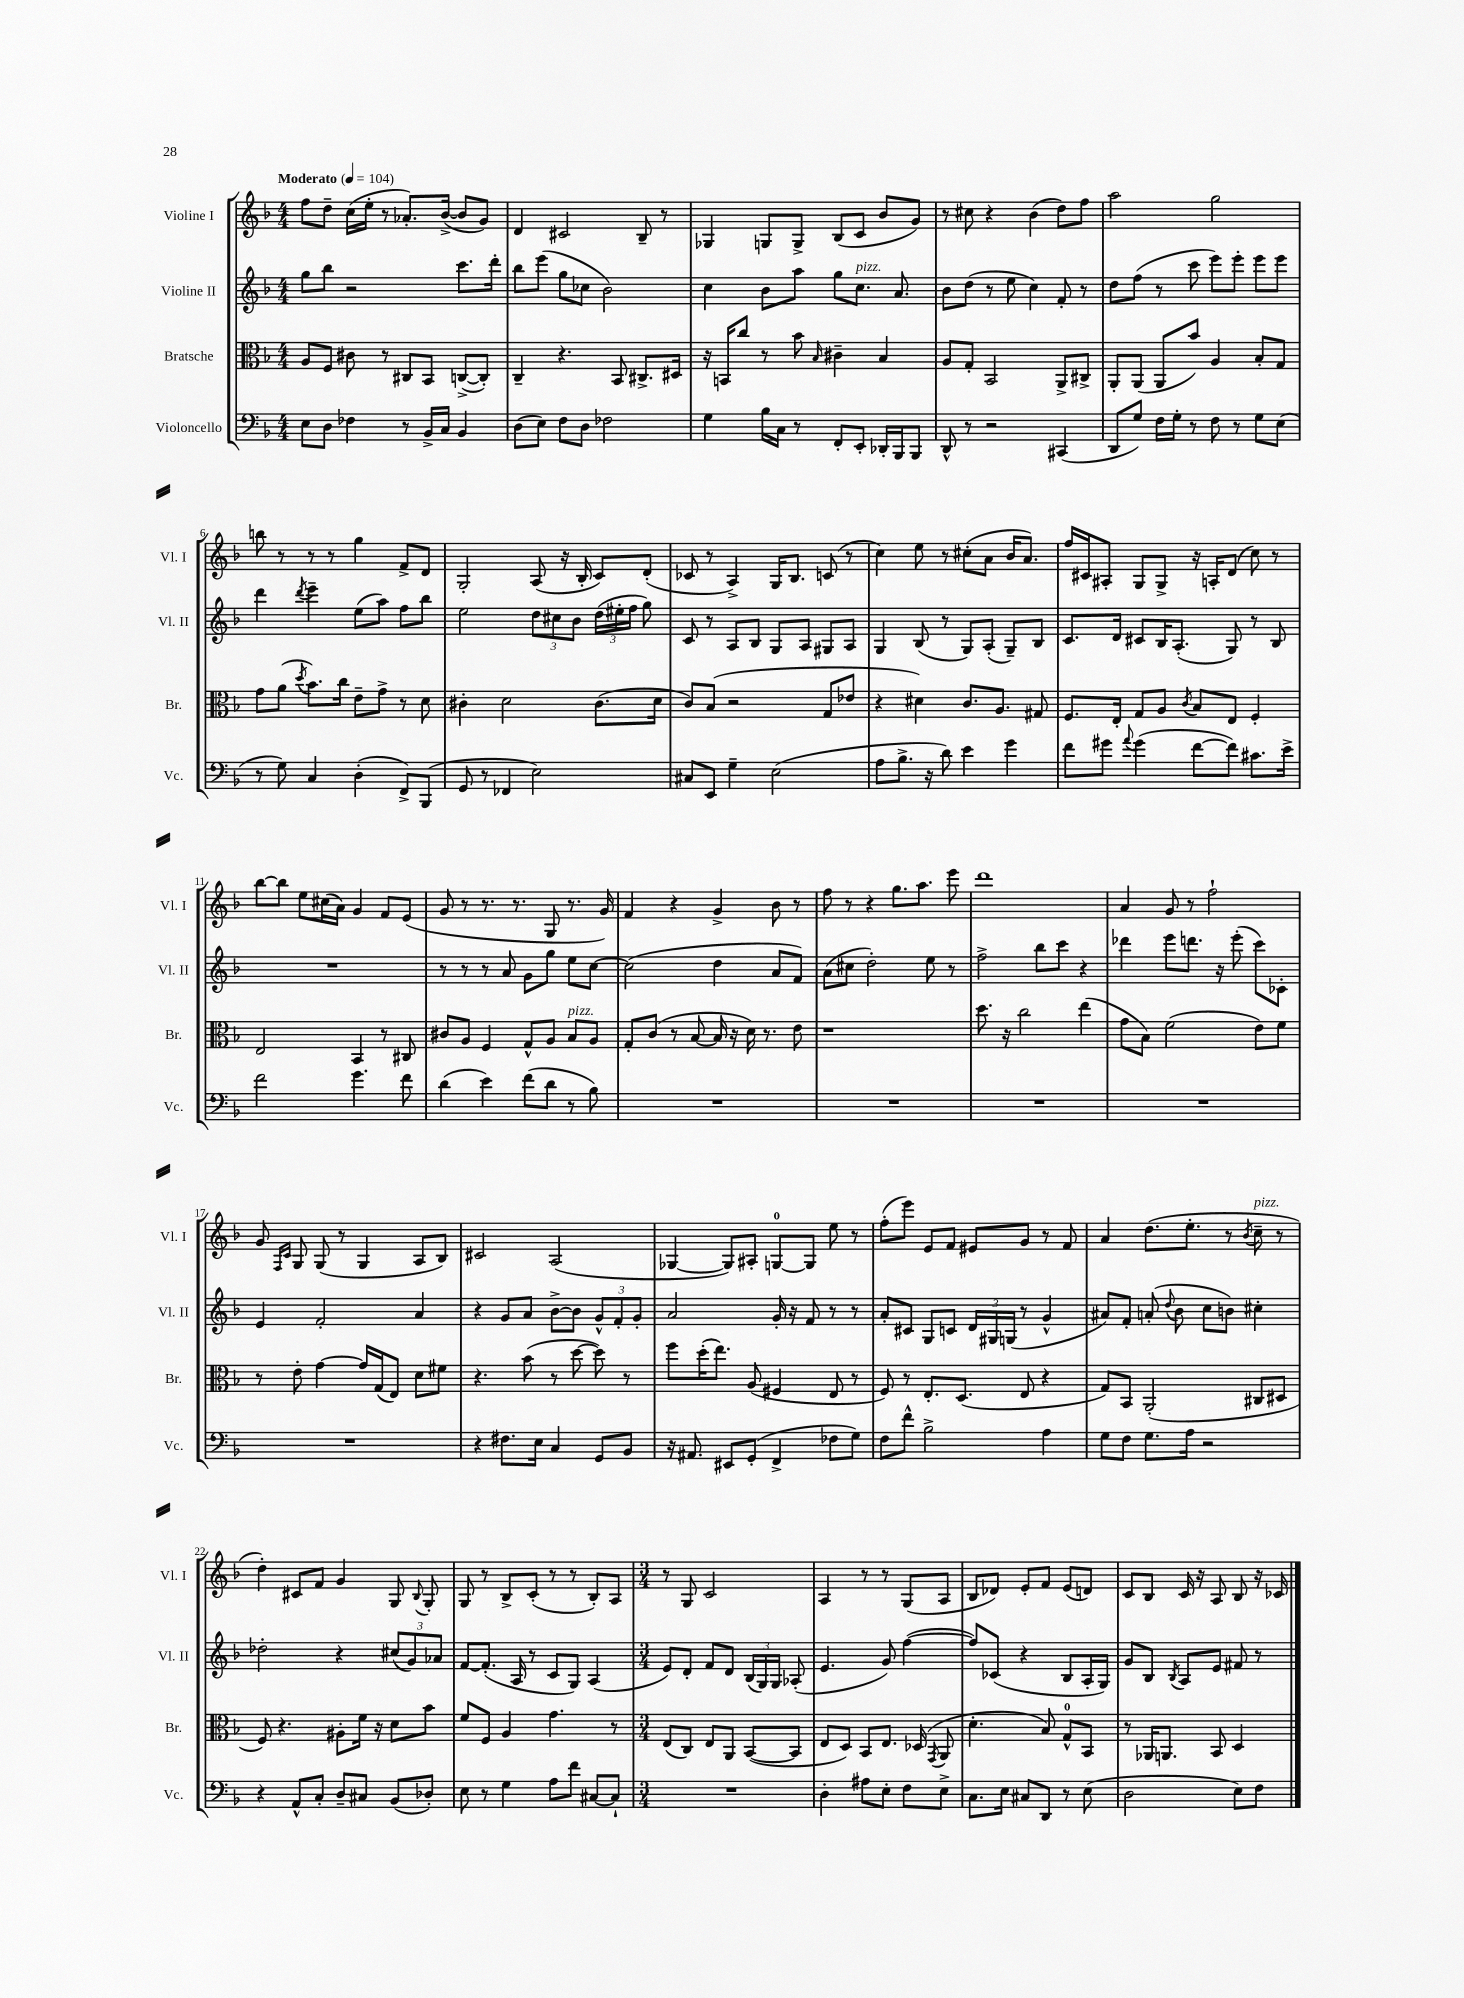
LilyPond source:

<<
\new StaffGroup <<
\new Staff = "s0" \with { instrumentName = "Violine I" shortInstrumentName = "Vl. I" } {
    \clef treble \key f \major \numericTimeSignature \time 4/4 \tempo "Moderato" 4 = 104
    \autoBeamOff f''8[ d''8]-- c''16[( e''16]-. r8 aes'8.[-.) bes'16]~->( bes'8[ g'8]) |
    d'4 cis'2 bes8-- r8 |
    ges4 g8[ g8]-> bes8[( c'8] bes'8[ g'8]) |
    r8 cis''8 r4 bes'4( d''8[) f''8] |
    a''2 g''2 |
    b''8 r8 r8 r8 g''4 f'8[-> d'8] |
    g2-. a8( r16 bes16-. c'8[) d'8]-.( |
    ces'8 r8 a4->) g16[ bes8.] c'8( r8 |
    c''4) e''8 r8 cis''8[-.( a'8] bes'16[ a'8.]) |
    f''16[ cis'16 ais8]-. g8[ g8]-> r16 a16[-. d'8]( c''8) r8 |
    bes''8[~ bes''8] e''8[ cis''16( a'16]) g'4 f'8[ e'8]( |
    g'8 r8 r8. r8. g8 r8. g'16) |
    f'4 r4 g'4-> bes'8 r8 |
    f''8 r8 r4 g''8.[ a''8.] e'''8 |
    d'''1 |
    a'4 g'8 r8 f''2-! |
    g'8 \grace { f16[ c'16] } g8 g8( r8 g4 a8[ bes8]) |
    cis'2 a2( |
    ges4~ ges8[) ais8]-. g8[-0~ g8] e''8 r8 |
    f''8[-.( e'''8]) e'8[ f'8] eis'8[ g'8] r8 f'8 |
    a'4 d''8.[( e''8.]-. r8 \acciaccatura { bes'8 } c''8--^\markup { \italic "pizz." } r8 |
    d''4-.) cis'8[ f'8] g'4 g8 \appoggiatura { bes8 } g8-. |
    g8 r8 bes8[-> c'8]-.( r8 r8 bes8[-.) a8] |
    \numericTimeSignature \time 3/4 r8 g8 c'2 |
    a4 r8 r8 g8[( a8] |
    bes8[ des'8]) e'8[-. f'8] e'8[( d'8]) |
    c'8[ bes8] c'16 r16 a8 bes8 r16 ces'16 \bar "|." |
}
\new Staff = "s1" \with { instrumentName = "Violine II" shortInstrumentName = "Vl. II" } {
    \clef treble \key f \major \numericTimeSignature \time 4/4
    \autoBeamOff g''8[ bes''8] r2 c'''8.[ d'''16]-. |
    bes''8[ e'''8]( g''8[ ces''8] bes'2) |
    c''4 bes'8[ a''8] g''8[ c''8.]^\markup { \italic "pizz." } a'8. |
    bes'8[ d''8]( r8 e''8 c''4) f'8-. r8 |
    d''8[ f''8]( r8 c'''8 e'''8[) e'''8]-. e'''8[ e'''8] |
    d'''4 \acciaccatura { d'''8 } e'''4-- e''8[( a''8]) f''8[ bes''8] |
    e''2 \tuplet 3/2 { d''8[ cis''8 bes'8] } \tuplet 3/2 { d''16[( eis''16-. f''16] } g''8) |
    c'8 r8 a8[ bes8] g8[ a8] gis8[ a8] |
    g4 bes8( r8 g8[) a8]-.( g8[--) bes8] |
    c'8.[ d'16] cis'8[ bes16 a8.]-.( g8) r8 bes8 |
    R1 |
    r8 r8 r8 a'8 g'8[ g''8] e''8[ c''8]~ |
    c''2( d''4 a'8[ f'8]) |
    a'8[( cis''8] d''2-.) e''8 r8 |
    f''2-> bes''8[ c'''8] r4 |
    des'''4 e'''8[ d'''8.] r16 e'''8-.( c'''8[) ces'8]-. |
    e'4 f'2-. a'4 |
    r4 g'8[ a'8] bes'8[~-> bes'8] \tuplet 3/2 { g'8[-^ f'8-. g'8]-. } |
    a'2 g'16-. r16 f'8 r8 r8 |
    a'8[-. cis'8] g8[ c'8] \tuplet 3/2 { d'16[ gis16 g16]( } r8 g'4-^ |
    ais'8[) f'8]-. a'8-.( \appoggiatura { d''8 } bes'8 c''8[ b'8]) cis''4-. |
    des''2-. r4 \tuplet 3/2 { cis''8[( g'8) aes'8] } |
    f'8[~ f'8.]-.( a16 r8 c'8[ g8]) a4( |
    \numericTimeSignature \time 3/4 e'8[) d'8]-. f'8[ d'8] \tuplet 3/2 { bes16[( g16) g16] } aes8-.( |
    e'4. g'8) f''4~( |
    f''8[) ces'8]( r4 bes8[ a16-. g16]) |
    g'8[ bes8] \acciaccatura { bes8 } a8[ e'8] fis'8 r8 \bar "|." |
}
\new Staff = "s2" \with { instrumentName = "Bratsche" shortInstrumentName = "Br." } {
    \clef alto \key f \major \numericTimeSignature \time 4/4
    \autoBeamOff a8[ f8] cis'8 r8 cis8[ bes,8] c8[~->( c8]-.) |
    c4-- r4. bes,8 cis8.[-> dis16] |
    r16 b,16[ c''8] r8 bes'8 \grace { bes16 } cis'4-- bes4 |
    a8[ g8]-. bes,2 a,8[-> cis8]-> |
    a,8[-. a,8]( a,8[ bes'8]) a4 bes8[-. g8] |
    g'8[ a'8]( \acciaccatura { d''8 } bes'8.[) c''16] e'8[-- g'8]-> r8 d'8 |
    cis'4-. d'2 cis'8.[( d'16] |
    c'8[) bes8]( r2 g8[ ees'8] |
    r4 dis'4) c'8.[ a8.] gis8 |
    f8.[ e16]-. g8[ a8] \acciaccatura { c'8 } bes8[ e8] f4-. |
    e2 bes,4 r8 cis8 |
    cis'8[ a8] f4 g8[-^ a8] bes8[^\markup { \italic "pizz." } a8] |
    g8[-. c'8]( r8 bes8~ bes16 r16 d'16) r8. e'8 |
    r1 |
    d''8. r16 c''2 e''4( |
    g'8[ bes8]) f'2( e'8[) f'8] |
    r8 e'8-. g'4~ g'16[ g16( e8]) d'8[ fis'8] |
    r4. bes'8( r8 d''8~ d''8) r8 |
    f''8[ d''16-.( e''8.]) a8( fis4 e8 r8 |
    f8) r8 e8.[-. d8.]( e8 r4 |
    g8[) bes,8] a,2-.( cis8[ dis8] |
    f8) r4. ais8[-. f'16] r16 d'8[ bes'8] |
    f'8[ f8] a4 g'4. r8 |
    \numericTimeSignature \time 3/4 e8[( c8]) e8[ a,8] bes,8[~( bes,8] |
    e8[ d8]) bes,8[ e8.] des16( \acciaccatura { g,8 } a,8 |
    d'4.-. bes8) g8[-0-^ bes,8] |
    r8 aes,16[ a,8.] bes,8 d4 \bar "|." |
}
\new Staff = "s3" \with { instrumentName = "Violoncello" shortInstrumentName = "Vc." } {
    \clef bass \key f \major \numericTimeSignature \time 4/4
    \autoBeamOff e8[ d8] fes4 r8 bes,16[-> c16] bes,4 |
    d8[( e8]) f8[ d8] fes2 |
    g4 bes16[ c16] r8 f,8[-. e,8]-. des,16[-. bes,,16 bes,,8] |
    d,8-^ r8 r2 cis,4( |
    d,8[ g8]) f16[ g16]-. r8 f8 r8 g8[ e8]( |
    r8 g8) c4 d4-.( f,8[->) bes,,8]( |
    g,8 r8 fes,4 e2) |
    cis8[ e,8] g4-- e2( |
    a8[ bes8.]-> r16 d'8) e'4 g'4 |
    f'8[ gis'8] \appoggiatura { a'8 } gis'4( f'8[~ f'8]) cis'8.[ e'16]-> |
    f'2 g'4. f'8 |
    d'4( e'4) f'8[( d'8] r8 bes8) |
    R1 |
    R1 |
    R1 |
    R1 |
    R1 |
    r4 fis8.[ e16] c4 g,8[ bes,8] |
    r16 ais,8. eis,8[ g,8]-.( f,4-> fes8[ g8]) |
    f8[ f'8]-^ bes2-> a4 |
    g8[ f8] g8.[ a16] r2 |
    r4 a,8[-^ c8]-. d8[-- cis8] bes,8[( des8]-.) |
    e8 r8 g4 a8[ f'8] cis8[~ cis8]-! |
    \numericTimeSignature \time 3/4 R2. |
    d4-. ais8[ e8]-. f8[ e8]-> |
    c8.[ e16] cis8[ d,8] r8 e8( |
    d2 e8[) f8] \bar "|." |
}
>>
>>
